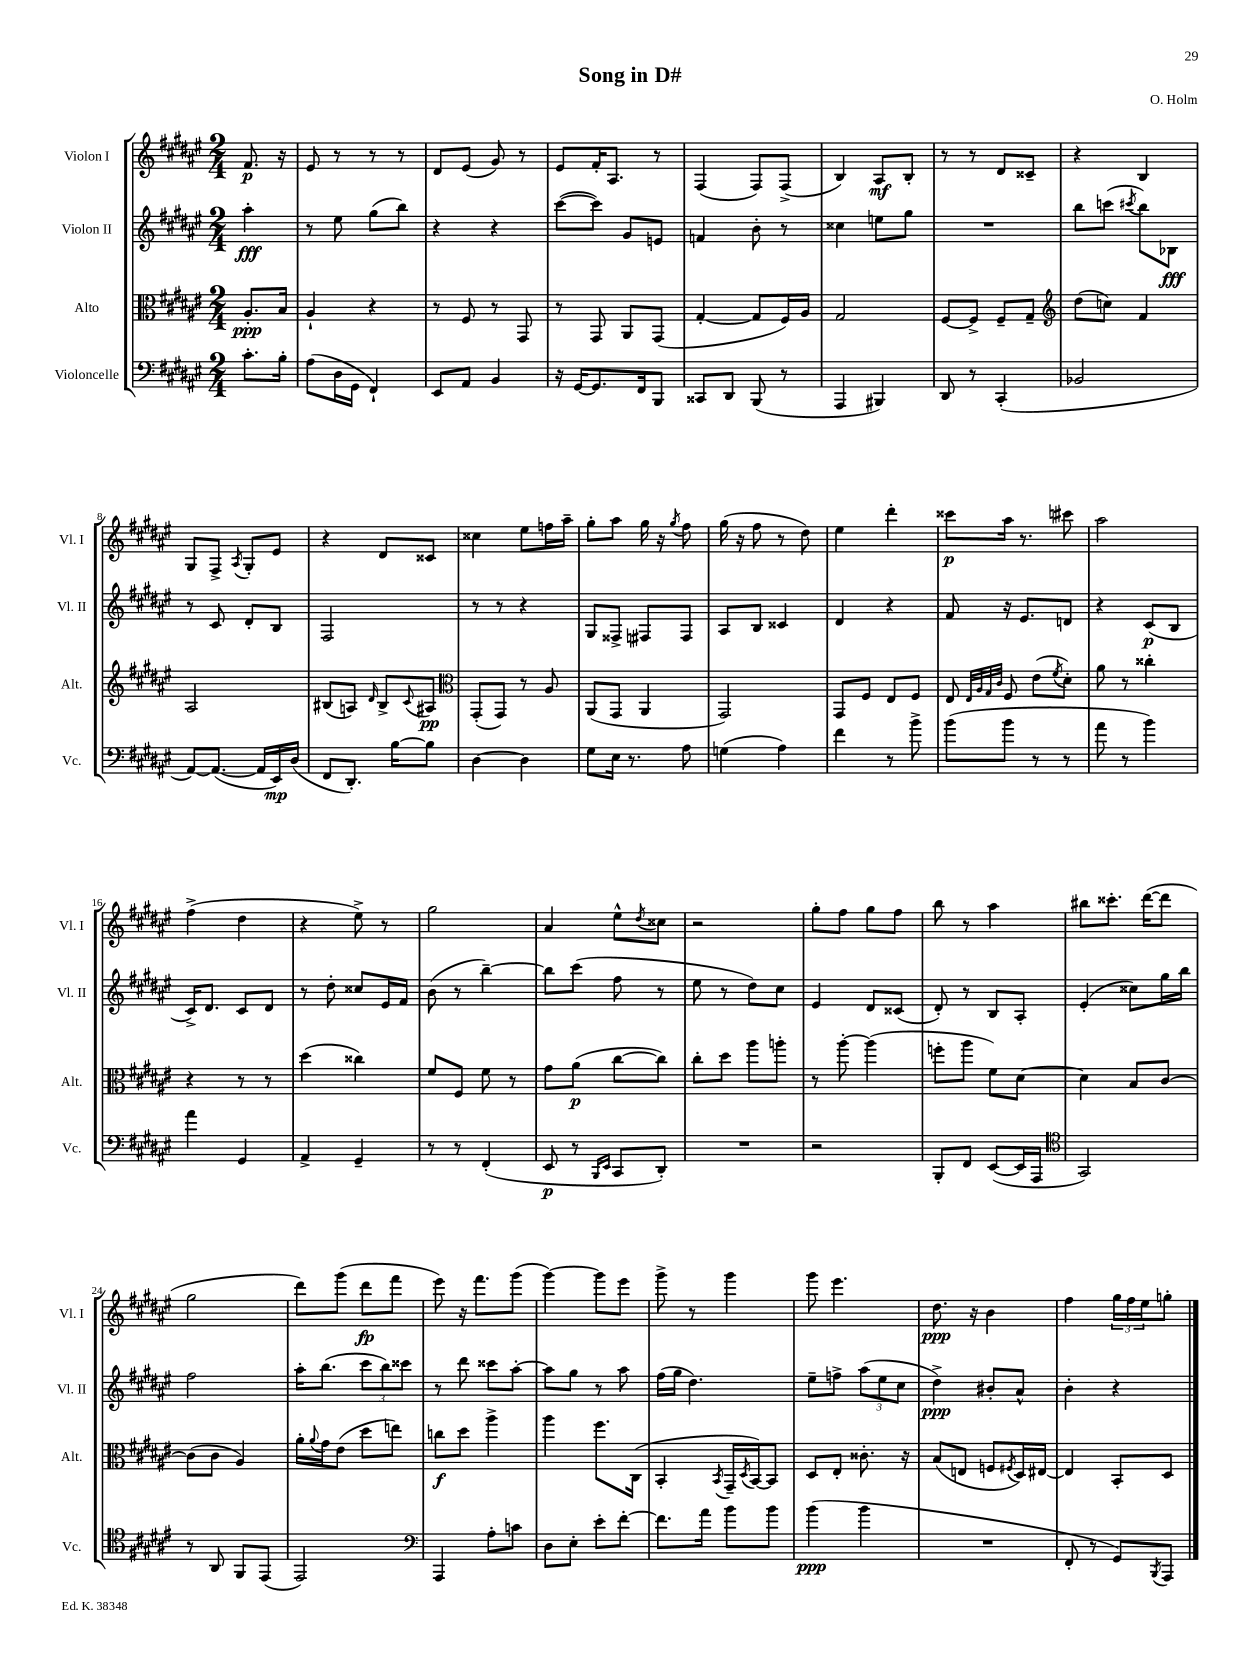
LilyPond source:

\header { title = "Song in D#" composer = "O. Holm" }
<<
\new StaffGroup <<
\new Staff = "s0" \with { instrumentName = "Violon I" shortInstrumentName = "Vl. I" } {
    \clef treble \key fis \major \numericTimeSignature \time 2/4 \partial 4
    fis'8.\p r16 |
    eis'8 r8 r8 r8 |
    dis'8 eis'8( gis'8) r8 |
    eis'8 fis'16-. ais8. r8 |
    fis4( fis8) fis8->( |
    b4) ais8\mf b8-. |
    r8 r8 dis'8 cisis'8-- |
    r4 b4 |
    gis8 fis8-> \acciaccatura { ais8 } gis8-. eis'8 |
    r4 dis'8 cisis'8 |
    cisis''4 eis''8 f''16 ais''16-- |
    gis''8-. ais''8 gis''16 r16 \acciaccatura { gis''8 } fis''8 |
    gis''16( r16 fis''8 r8 dis''8) |
    eis''4 dis'''4-. |
    cisis'''8\p ais''16 r8. cis'''8 |
    ais''2 |
    fis''4->( dis''4 |
    r4 eis''8->) r8 |
    gis''2 |
    ais'4 eis''8-^ \acciaccatura { dis''8 } cisis''8 |
    r2 |
    gis''8-. fis''8 gis''8 fis''8 |
    b''8 r8 ais''4 |
    bis''8 cisis'''8.-. dis'''16~( dis'''8 |
    gis''2 |
    dis'''8) gis'''8( dis'''8\fp fis'''8 |
    eis'''8) r16 fis'''8. gis'''8( |
    gis'''4~) gis'''8 eis'''8 |
    gis'''8-> r8 gis'''4 |
    gis'''8 eis'''4. |
    dis''8.\ppp r16 b'4 |
    fis''4 \tuplet 3/2 { gis''16 fis''16 eis''16 } g''8-. \bar "|." |
}
\new Staff = "s1" \with { instrumentName = "Violon II" shortInstrumentName = "Vl. II" } {
    \clef treble \key fis \major \numericTimeSignature \time 2/4 \partial 4
    ais''4-.\fff |
    r8 eis''8 gis''8( b''8) |
    r4 r4 |
    cis'''8~( cis'''8) gis'8 e'8 |
    f'4 b'8-. r8 |
    cisis''4 e''8 gis''8 |
    R2 |
    b''8 c'''8( \acciaccatura { cis'''8 } b''8) bes8\fff |
    r8 cis'8 dis'8-. b8 |
    fis2 |
    r8 r8 r4 |
    gis8 fisis8-> fis8 fis8 |
    ais8 b8 cisis'4 |
    dis'4 r4 |
    fis'8 r16 eis'8. d'8 |
    r4 cis'8\p( b8 |
    cis'16->) dis'8. cis'8 dis'8 |
    r8 dis''8-. cisis''8 eis'16 fis'16 |
    b'8( r8 b''4~--) |
    b''8 cis'''8( fis''8 r8 |
    eis''8 r8 dis''8) cis''8 |
    eis'4 dis'8 cisis'8( |
    dis'8-.) r8 b8 ais8-. |
    eis'4-.( cisis''8) gis''16 b''16 |
    fis''2 |
    ais''16-. b''8.( \tuplet 3/2 { cis'''8 b''8) cisis'''8 } |
    r8 dis'''8 cisis'''8 ais''8~-. |
    ais''8 gis''8 r8 ais''8 |
    fis''16( gis''16 dis''4.) |
    eis''8-- f''8-> \tuplet 3/2 { ais''8( eis''8 cis''8 } |
    dis''4->\ppp) bis'8-. ais'8-^ |
    b'4-. r4 \bar "|." |
}
\new Staff = "s2" \with { instrumentName = "Alto" shortInstrumentName = "Alt." } {
    \clef alto \key fis \major \numericTimeSignature \time 2/4 \partial 4
    ais8.-.\ppp b16 |
    ais4-! r4 |
    r8 fis8 r8 gis,8 |
    r8 gis,8 ais,8 gis,8( |
    gis4~-. gis8 fis16) ais16 |
    gis2 |
    fis8~ fis8-> fis8-- gis8-- |
    \clef treble dis''8( c''8) fis'4 |
    ais2 |
    bis8( a8) \grace { dis'16 } bis8-> \appoggiatura { cis'8 } ais8\pp |
    \clef alto gis,8-.( gis,8) r8 ais8 |
    ais,8( gis,8 ais,4 |
    gis,2) |
    gis,8 fis8 eis8 fis8 |
    eis8 \grace { eis32 ais32 gis32 cis'32 } fis8 eis'8( \acciaccatura { fis'8 } dis'8-.) |
    ais'8 r8 cisis''4-. |
    r4 r8 r8 |
    dis''4( cisis''4) |
    fis'8 fis8 fis'8 r8 |
    gis'8 ais'8\p( cis''8~ cis''8) |
    cis''8-. dis''8 ais''8 a''8-. |
    r8 ais''8~-. ais''4( |
    f''8-. ais''8 fis'8) dis'8~ |
    dis'4 b8 cis'8~ |
    cis'8( cis'8 ais4) |
    ais'16-. \appoggiatura { ais'8 } gis'16 eis'8( dis''8 e''8) |
    c''8\f dis''8 ais''4-> |
    ais''4 fis''8. cis16( |
    b,4-. \acciaccatura { b,8 } gis,16-- \acciaccatura { dis8 } b,16~) b,8 |
    dis8 eis8-. cisis'8.-. r16 |
    b8( e8 f8 \acciaccatura { fis8 } dis16) eis16~ |
    eis4 b,8-. dis8 \bar "|." |
}
\new Staff = "s3" \with { instrumentName = "Violoncelle" shortInstrumentName = "Vc." } {
    \clef bass \key fis \major \numericTimeSignature \time 2/4 \partial 4
    cis'8.-. b16-. |
    ais8( dis16 gis,16 fis,4-!) |
    eis,8 ais,8 b,4 |
    r16 gis,16~ gis,8. fis,16 b,,8 |
    cisis,8 dis,8 b,,8( r8 |
    ais,,4 bis,,4) |
    dis,8 r8 cis,4-.( |
    bes,2 |
    ais,8~) ais,8.~( ais,16 eis,16\mp) dis16( |
    fis,8 dis,8.-.) b16~ b8 |
    dis4~ dis4 |
    gis8 eis16 r8. ais8 |
    g4( ais4) |
    fis'4 r8 b'8-> |
    b'8( b'8 r8 r8 |
    ais'8 r8 b'4) |
    ais'4 gis,4 |
    ais,4-> gis,4-- |
    r8 r8 fis,4-.( |
    eis,8\p r8 \grace { b,,16 eis,16 } cis,8 dis,8-.) |
    R2 |
    r2 |
    b,,8-. fis,8 eis,8~( eis,16 ais,,16 |
    \clef tenor gis,2) |
    r8 ais,8 fis,8 eis,8( |
    eis,2) |
    \clef bass ais,,4 ais8-. c'8 |
    dis8 eis8-. eis'8-. fis'8~-. |
    fis'8. ais'16 b'8 b'8 |
    b'4\ppp( b'4 |
    R2 |
    fis,8-. r8 gis,8) \acciaccatura { b,,8 } ais,,8 \bar "|." |
}
>>
>>
